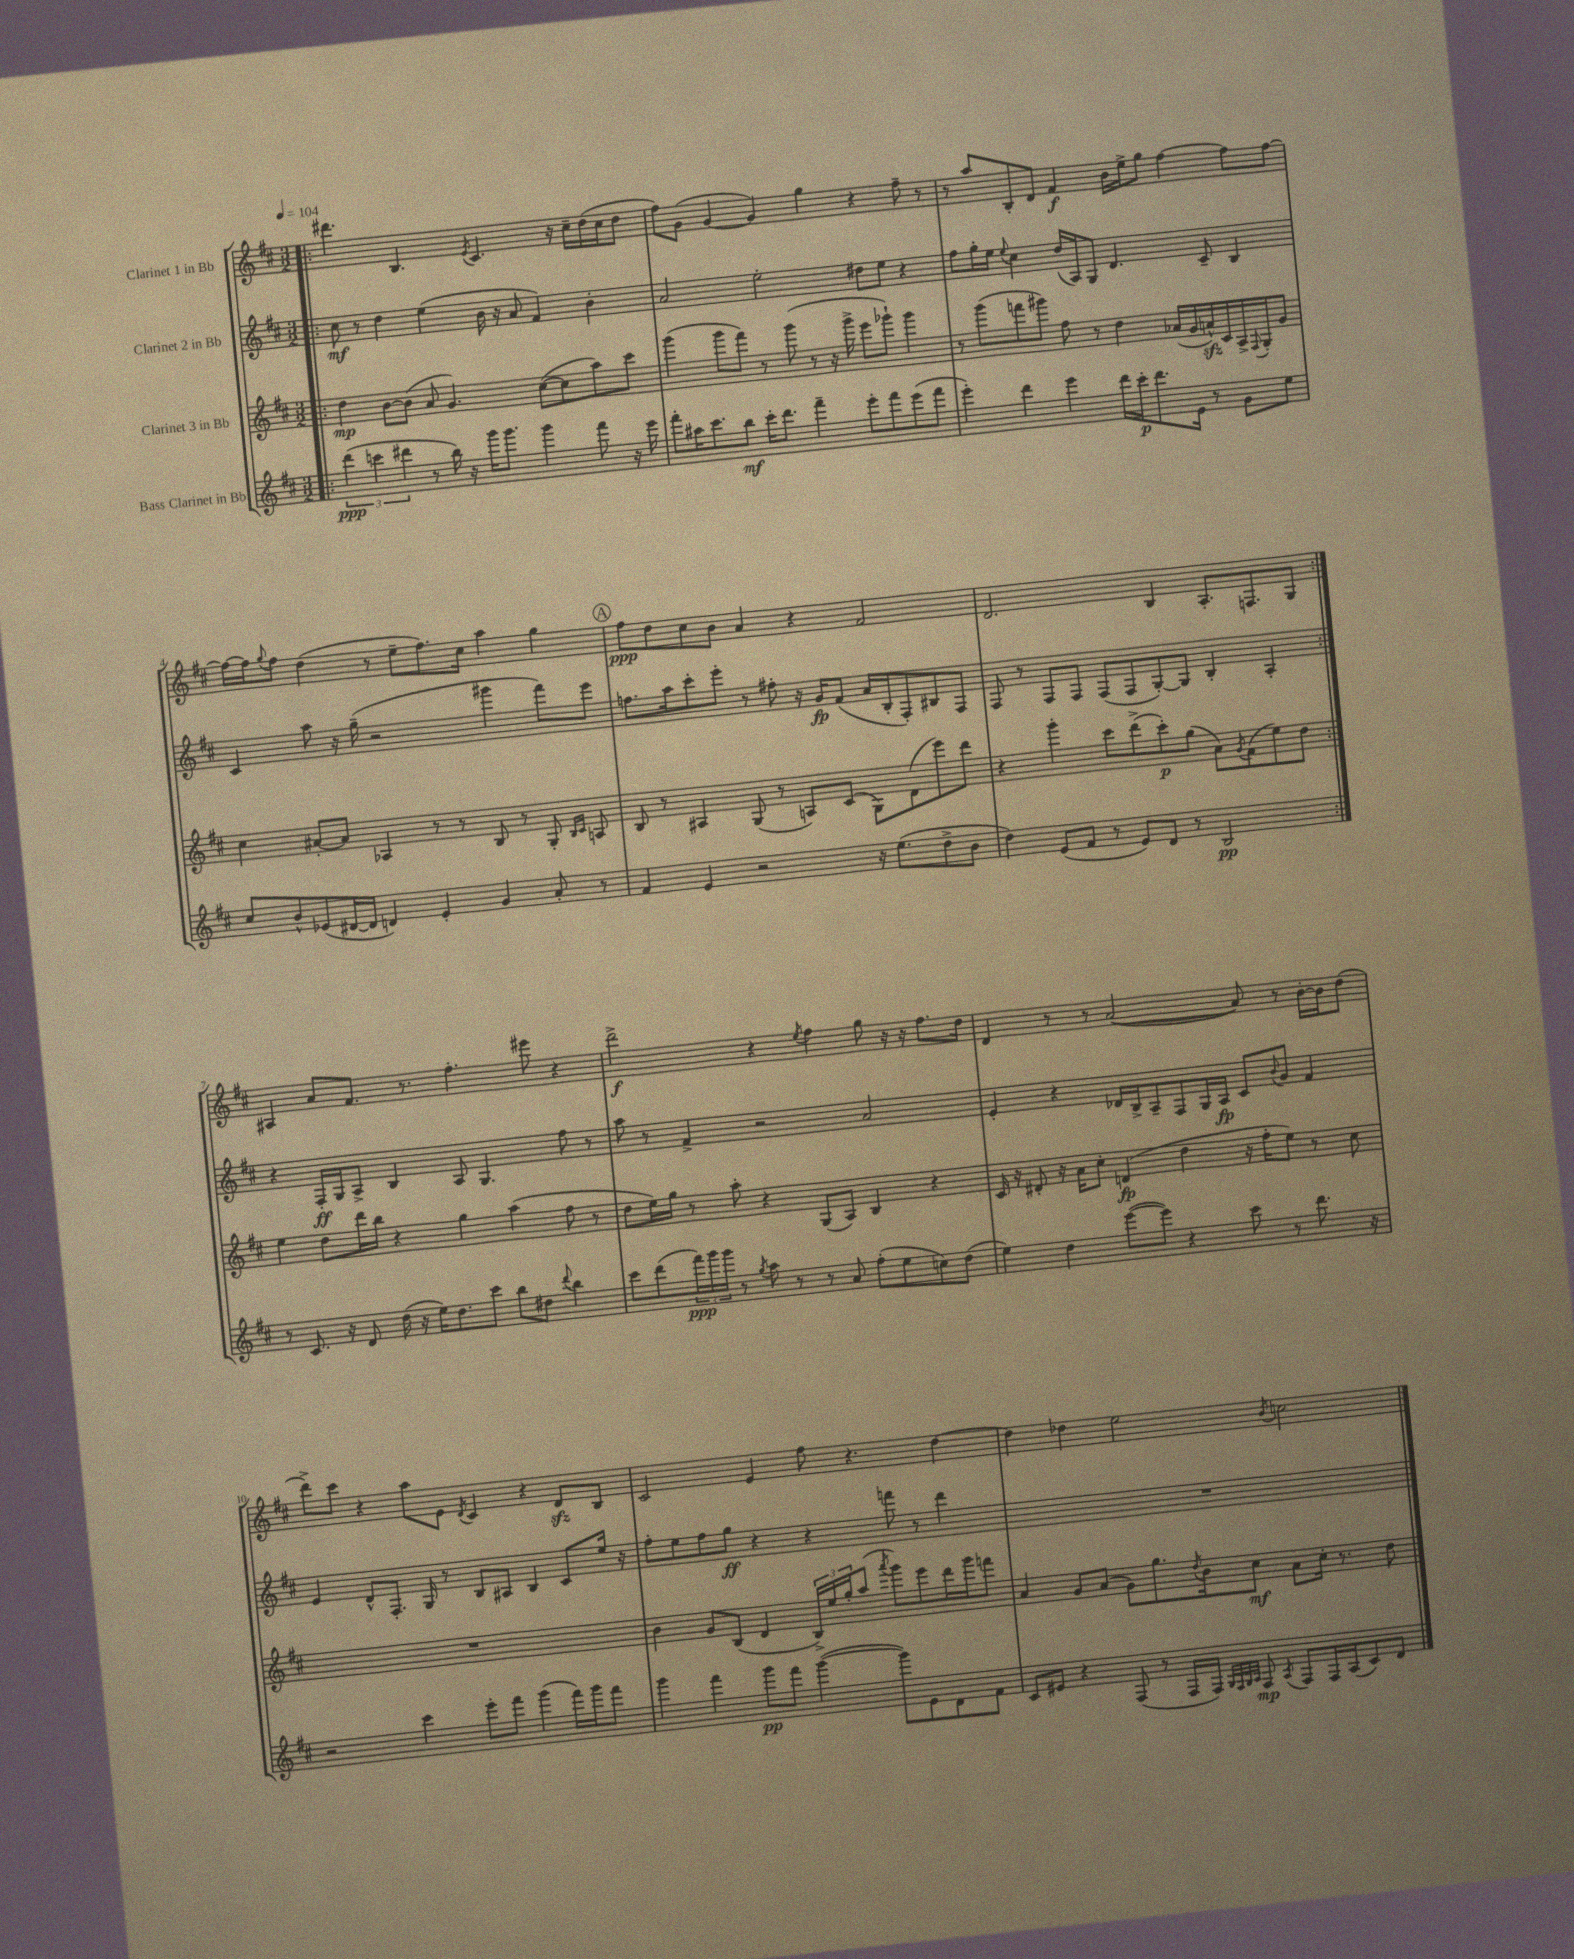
<<
\new StaffGroup <<
\new Staff = "s0" \with { instrumentName = "Clarinet 1 in Bb" } {
    \clef treble \key d \major \numericTimeSignature \time 3/2 \tempo 4 = 104
    \repeat volta 2 { \bar ".|:" dis'''4. b4. \acciaccatura { e'8 } cis'4. r16 cis''16-- d''16( cis''16 d''8 |
    fis''8) g'8( g'4~ g'4) g''4 r4 fis''8-- r8 |
    r8 a''8 b8-. d'8 fis'4\f b'16 e''16-> g''8 fis''4~ fis''8 fis''8~ |
    fis''16~ fis''16 \appoggiatura { g''8 } fis''8 d''4( r8 e''8-- fis''8.) cis''16 a''4 g''4 |
    \mark \markup { \circle "A" } fis''8\ppp d''8 cis''8 b'8 a'4 r4 fis'2 |
    d'2. b4 a8.-. f8. g8 | }
    ais4 a'8 fis'8. r8. fis''4.-. eis'''8 r4 |
    d'''2->\f r4 \acciaccatura { e''8 } fis''4 g''8 r16 r16 fis''8. d''16 |
    d'4 r8 r8 a'2~( a'8) r8 b'16~-. b'16 d''8( |
    d'''8->) cis'''8 r4 a''8 e'8 \acciaccatura { d'8 } cis'4 r4 d'8\sfz b8 |
    cis'2 e'4 fis''8 r4. d''4~ |
    d''4 des''4 e''2 \acciaccatura { b'8 } c''2 \bar "|." |
}
\new Staff = "s1" \with { instrumentName = "Clarinet 2 in Bb" } {
    \clef treble \key d \major \numericTimeSignature \time 3/2
    \repeat volta 2 { \bar ".|:" cis''8\mf r8 d''4 e''4( b'16 r16 a'8 fis'4) b'4-. |
    a'2 e''2-. dis''8 e''8 r4 |
    fis''8 g''16-. e''16 \appoggiatura { e''8 } cis''4 d''16( a16) g8 d'4. cis'8-- b4 |
    cis'4 a''8 r16 g''16--( r2 gis'''4 fis'''8) e'''8 |
    \mark \markup { \circle "A" } f''8. a''16 cis'''8-. e'''8-. r8 fis''8-. r16 g'16\fp fis'8( a'16 b16-. fis8-.) bis8 fis8 |
    fis8 r8 fis8 fis8 fis8( fis8 g8~-.) g8 b4-. a4-. | }
    r4 fis16-.\ff g16 a8-> b4 a8 g4. fis''8 r8 |
    a''8 r8 fis'4-> r2 a'2 |
    e'4-. r4 des'16 b16-> a8-- fis8 g16 a16\fp cis'8 \appoggiatura { b'8 } g'8 fis'4 |
    e'4 d'8-^ fis8.-. g16 r8 b8 ais8 b4 cis'8 e''16 r16 |
    fis''8-. e''8 fis''8 g''8\ff r4 r4 f'''8 r8 d'''4 |
    R1. \bar "|." |
}
\new Staff = "s2" \with { instrumentName = "Clarinet 3 in Bb" } {
    \clef treble \key d \major \numericTimeSignature \time 3/2
    \repeat volta 2 { \bar ".|:" d''4\mp b'8~ b'8( a'8 g'4.) cis''8~( cis''8 a''8) cis'''8 |
    g'''4( g'''8 fis'''8) r8 g'''8( r8 r16 g'''16-> e'''8 ges'''8-!) ges'''4 |
    r8 g'''8( f'''8 gis'''8) fis''8 r8 d''4 aes'16( g'16 a'16-^\sfz) cis'16 a16-> \appoggiatura { fis8 } g16-. g'8 |
    cis''4 ais'8~-. ais'8 aes4 r8 r8 b8 r8 g8-. \grace { b16 cis'16 } a8 |
    \mark \markup { \circle "A" } b8 r8 ais4 g8( r8 a8) cis'8( g8) d'8( e'''8) d'''8 |
    r4 g'''4-. cis'''8 d'''8->( cis'''8-.\p) g''8( a'8) \acciaccatura { g'8 } fis'8( e''8) d''8 | }
    e''4 d''8 d'''16 b''16 r4 g''4 a''4( fis''8 r8 |
    d''8 e''16) g''16 r8 a''8-. r4 g8( a8) b4 r4 |
    cis'16 r16 dis'8-. r16 a'16 cis''8-. d'4\fp( d''4 r16 fis''16-. e''8) r8 cis''8 |
    R1. |
    b'4 g'8 b8( d'4 \tuplet 3/2 { b16->) e''16 g''16-. } a''8( \acciaccatura { a'''8 } g'''8) e'''8 d'''16 g'''16 f'''8 |
    a'4 g'8 a'8( g'8) g''8. \acciaccatura { d''8 } b'16 cis''8\mf a'8 cis''16-. r8. d''8 \bar "|." |
}
\new Staff = "s3" \with { instrumentName = "Bass Clarinet in Bb" } {
    \clef treble \key d \major \numericTimeSignature \time 3/2
    \repeat volta 2 { \bar ".|:" \tuplet 3/2 { d'''4\ppp( c'''4 dis'''4 } r8 b''16) r16 g'''16 g'''8. g'''4 fis'''8 r16 e'''16 |
    fis'''8-. ais''16 cis'''8. b''8\mf cis'''16-. d'''8. fis'''4-- e'''8-. fis'''8 e'''8( fis'''8 |
    e'''4-.) d'''4 e'''4 d'''16 cis'''16-.\p d'''8. e'16 r8 g'8 e''8 |
    cis''8 b'8-^ ees'8( dis'16~ dis'16 d'4) ees'4-. g'4 a'8-. r8 |
    \mark \markup { \circle "A" } fis'4 e'4 r2 r16 e''8.( d''8-> b'8 |
    d''4) e'8( fis'8 r8 e'8) d'8 r8 b2\pp | }
    r8 cis'8. r16 d'8 d''16( r16 e''16) d''8. cis'''8 b''8 dis''8 \appoggiatura { d'''8 } b''4 |
    cis'''8 d'''8( \tuplet 3/2 { fis'''16\ppp) g'''16 g'''16 } r8 \acciaccatura { g''8 } a''8 r8 r8 a'8 fis''8-.( e''8 c''8) d''8( |
    e''4) d''4 e'''8~( e'''8) r4 cis'''8 r8 d'''8. r16 |
    r2 cis'''4 e'''8-. fis'''8 g'''4( fis'''16) g'''16 fis'''8 |
    g'''4 fis'''4 g'''8\pp fis'''8 g'''4~( g'''8) e'8 d'8 fis'8 |
    cis'8 eis'8 r4 fis8( r8 fis16 fis16) \grace { g32 fis32 g32 a32 } fis8\mp \acciaccatura { a8 } fis8 fis16 a16( cis'8) d'8 \bar "|." |
}
>>
>>
